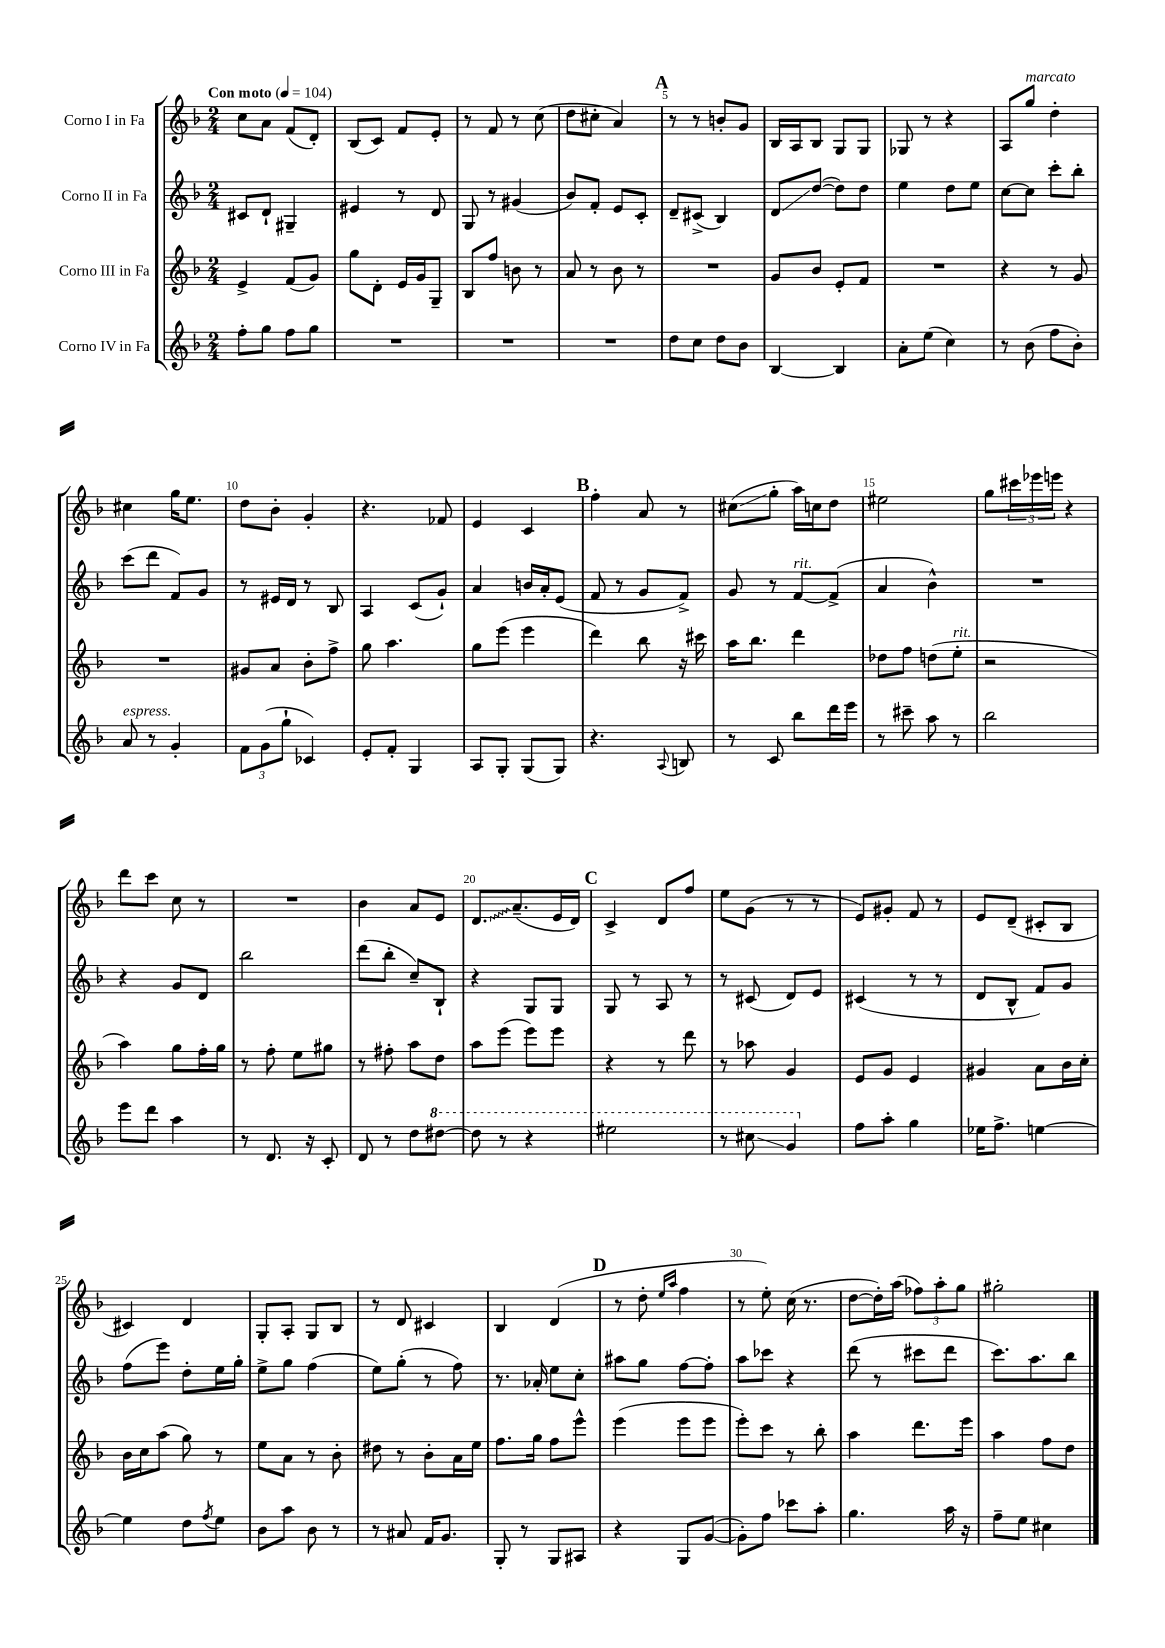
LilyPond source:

<<
\new StaffGroup <<
\new Staff = "s0" \with { instrumentName = "Corno I in Fa" } {
    \clef treble \key f \major \numericTimeSignature \time 2/4 \tempo "Con moto" 4 = 104
    c''8 a'8 f'8( d'8-.) |
    bes8( c'8) f'8 e'8-. |
    r8 f'8 r8 c''8( |
    d''8 cis''8-. a'4) |
    \mark \markup { \bold "A" } r8 r8 b'8-. g'8 |
    bes16 a16 bes8 g8 g8 |
    ges8 r8 r4 |
    a8 g''8^\markup { \italic "marcato" } d''4-. |
    cis''4 g''16 e''8. |
    d''8 bes'8-. g'4-. |
    r4. fes'8 |
    e'4 c'4 |
    \mark \markup { \bold "B" } f''4-. a'8 r8 |
    cis''8\glissando( g''8-. a''16) c''16 d''8 |
    eis''2 |
    g''8 \tuplet 3/2 { cis'''16 ees'''16 e'''16 } r4 |
    d'''8 c'''8 c''8 r8 |
    R2 |
    bes'4 a'8 e'8 |
    \once \override Glissando.style = #'zigzag d'8.\glissando a'8.--( e'16 d'16) |
    \mark \markup { \bold "C" } c'4-> d'8 f''8 |
    e''8 g'8( r8 r8 |
    e'8) gis'8-. f'8 r8 |
    e'8 d'8--( cis'8-. bes8 |
    cis'4) d'4 |
    g8-. a8-. g8 bes8 |
    r8 d'8 cis'4 |
    bes4 d'4( |
    \mark \markup { \bold "D" } r8 d''8-. \grace { e''16 a''16 } f''4 |
    r8 e''8-.) c''16( r8. |
    d''8~ d''16-.) a''16( \tuplet 3/2 { fes''8) a''8-. g''8 } |
    gis''2-. \bar "|." |
}
\new Staff = "s1" \with { instrumentName = "Corno II in Fa" } {
    \clef treble \key f \major \numericTimeSignature \time 2/4
    cis'8 d'8-! gis4-- |
    eis'4 r8 d'8 |
    g8 r8 gis'4( |
    bes'8) f'8-. e'8 c'8-. |
    \mark \markup { \bold "A" } d'8-- cis'8->( bes4) |
    d'8\glissando d''8~( d''8) d''8 |
    e''4 d''8 e''8 |
    c''8~ c''8 c'''8-. bes''8-. |
    c'''8( d'''8 f'8) g'8 |
    r8 eis'16 d'16 r8 bes8 |
    a4 c'8( g'8-!) |
    a'4 b'16 a'16-. e'8( |
    \mark \markup { \bold "B" } f'8 r8 g'8 f'8->) |
    g'8 r8 f'8~^\markup { \italic "rit." } f'8->( |
    a'4 bes'4-^) |
    R2 |
    r4 g'8 d'8 |
    bes''2 |
    d'''8( bes''8-. c''8--) bes8-! |
    r4 g8 g8 |
    \mark \markup { \bold "C" } g8 r8 a8 r8 |
    r8 cis'8( d'8) e'8 |
    cis'4( r8 r8 |
    d'8 bes8-^ f'8) g'8 |
    f''8( e'''8) d''8-. e''16 g''16-. |
    e''8-> g''8 f''4( |
    e''8) g''8-.( r8 f''8) |
    r8. aes'16-. e''8 c''8-. |
    \mark \markup { \bold "D" } ais''8 g''8 f''8~ f''8-. |
    a''8 ces'''8 r4 |
    d'''8( r8 cis'''8 d'''8 |
    c'''8.) a''8. bes''8 \bar "|." |
}
\new Staff = "s2" \with { instrumentName = "Corno III in Fa" } {
    \clef treble \key f \major \numericTimeSignature \time 2/4
    e'4-> f'8( g'8) |
    g''8 d'8-. e'16 g'16 g8-- |
    bes8 f''8 b'8 r8 |
    a'8 r8 bes'8 r8 |
    \mark \markup { \bold "A" } R2 |
    g'8 bes'8 e'8-. f'8 |
    R2 |
    r4 r8 g'8 |
    R2 |
    gis'8 a'8 bes'8-. f''8-> |
    g''8 a''4. |
    g''8 e'''8( e'''4 |
    \mark \markup { \bold "B" } d'''4) bes''8 r16 cis'''16 |
    a''16 bes''8. d'''4 |
    des''8 f''8 d''8( e''8-.^\markup { \italic "rit." } |
    r2 |
    a''4) g''8 f''16-. g''16 |
    r8 f''8-. e''8 gis''8 |
    r8 fis''8-. a''8 d''8 |
    a''8 e'''8( e'''8) e'''8 |
    \mark \markup { \bold "C" } r4 r8 d'''8 |
    r8 aes''8 g'4 |
    e'8 g'8 e'4 |
    gis'4 a'8 bes'16 c''16-. |
    bes'16 c''16 a''8( g''8) r8 |
    e''8 a'8 r8 bes'8-. |
    dis''8 r8 bes'8-. a'16 e''16 |
    f''8. g''16 f''8 e'''8-^ |
    \mark \markup { \bold "D" } e'''4( e'''8 e'''8 |
    e'''8-.) c'''8 r8 bes''8-. |
    a''4 d'''8. e'''16 |
    a''4 f''8 d''8 \bar "|." |
}
\new Staff = "s3" \with { instrumentName = "Corno IV in Fa" } {
    \clef treble \key f \major \numericTimeSignature \time 2/4
    f''8-. g''8 f''8 g''8 |
    R2 |
    R2 |
    R2 |
    \mark \markup { \bold "A" } d''8 c''8 d''8 bes'8 |
    bes4~ bes4 |
    a'8-. e''8( c''4) |
    r8 bes'8( f''8 bes'8-.) |
    a'8^\markup { \italic "espress." } r8 g'4-. |
    \tuplet 3/2 { f'8 g'8( g''8-! } ces'4) |
    e'8-. f'8-. g4 |
    a8 g8-. g8( g8) |
    \mark \markup { \bold "B" } r4. \appoggiatura { a8 } b8 |
    r8 c'8 bes''8 d'''16 e'''16 |
    r8 cis'''8-- a''8 r8 |
    bes''2 |
    e'''8 d'''8 a''4 |
    r8 d'8. r16 c'8-. |
    d'8 r8 d''8 \ottava #1 dis'''8~ |
    dis'''8 r8 r4 |
    \mark \markup { \bold "C" } eis'''2 |
    r8 cis'''8\glissando g''4 \ottava #0 |
    f''8 a''8-. g''4 |
    ees''16 f''8.-> e''4~ |
    e''4 d''8 \acciaccatura { f''8 } e''8 |
    bes'8 a''8 bes'8 r8 |
    r8 ais'8 f'16 g'8. |
    g8-. r8 g8 ais8 |
    \mark \markup { \bold "D" } r4 g8 g'8~( |
    g'8-.) f''8 ces'''8 a''8-. |
    g''4. a''16 r16 |
    f''8-- e''8 cis''4 \bar "|." |
}
>>
>>
\layout { \context { \Score \override BarNumber.break-visibility = ##(#f #t #t) barNumberVisibility = #(every-nth-bar-number-visible 5) } }
